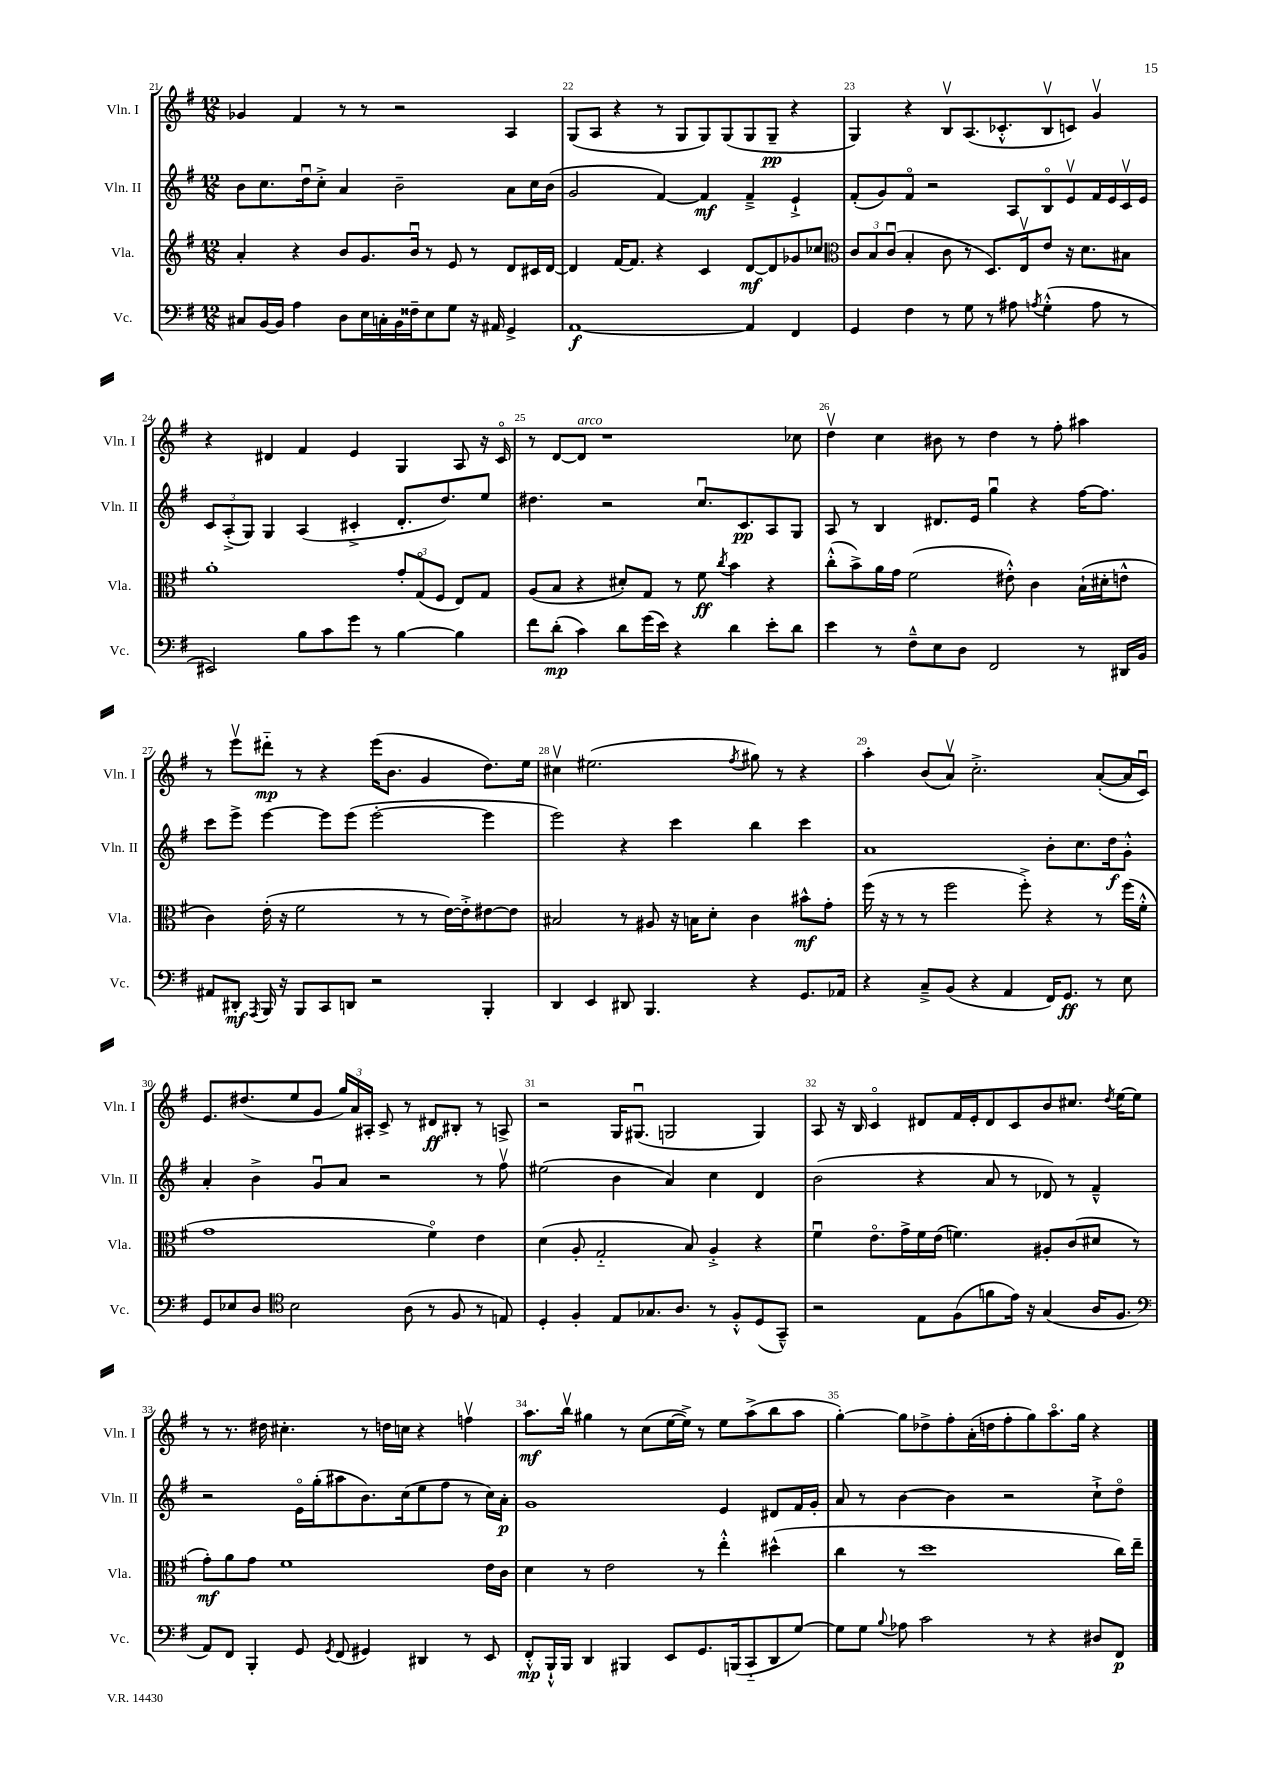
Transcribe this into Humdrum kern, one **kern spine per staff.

**kern	**kern	**kern	**kern
*staff4	*staff3	*staff2	*staff1
*clefF4	*clefG2	*clefG2	*clefG2
*k[f#]	*k[f#]	*k[f#]	*k[f#]
*M12/8	*M12/8	*M12/8	*M12/8
8C#	4a'	8b	4g-
[16BB	.	8.cc	.
16BB]	.	.	.
4A	4r	.	4f#
.	.	16ddu	.
.	.	8cc'^	.
8D	8b	4a	8r
16E	8.g	.	8r
16C'	.	.	.
16BB	.	2b~	2r
16F##~	16bu	.	.
8E	8r	.	.
8G	8e	.	.
16r	8r	.	.
16AA#	.	.	.
4GG^	8d	8a	4A
.	16c#	16cc	.
.	[16d	(16b	.
=	=	=	=
[1AA	4d]	2g	(8G
.	.	.	8A
.	[16f#	.	4r
.	8.f#]	.	.
.	4r	[4f#)	8r
.	.	.	8G
.	4c	4f#]	8G)
.	.	.	(8G
4AA]	[8d	4f#~^	8G
.	8d]	.	8G~
4FF#	8g-	4e`^	4r
.	8cc-	.	.
=	=	=	=
*	*clefC3	*	*
4GG	12c	(8f#'	4G)
.	12B	.	.
.	.	8g)	.
.	(12cu	.	.
4F#	4B'	8f#o	4r
.	.	2r	.
8r	8c	.	8Bv
8G	8r	.	(8.A
8r	8.D)	.	.
.	.	.	8.c-'^^
8A#	.	8A	.
.	16Ev	.	.
8qA	.	.	.
(4G'^^	8e	8Bo	8Bv
.	16r	8ev	8c)
.	8.d	.	.
8A	.	16f#	4gv
.	.	16e	.
8r	8B#	16cv	.
.	.	16e	.
=	=	=	=
2EE#)	1a'	12c	4r
.	.	(12A'^	.
.	.	12G)	.
.	.	4G	4d#
8B	.	(4A	4f#
8c	.	.	.
8g	.	4c#'^	4e
8r	.	.	.
[4B	12g'	8.d'	4G
.	(12Go	.	.
.	12F#	.	.
.	.	8.dd)	.
4B]	8E)	.	8A
.	8G	8ee	16r
.	.	.	16co
=	=	=	=
8f#	(8A	4.dd#	8r
(8d'	8B	.	[8d
4c)	4r	.	8d]
.	.	2r	1r
8d	8d#')	.	.
(16g	8G	.	.
16e)	.	.	.
4r	8r	.	.
.	8f#	8.ccu	.
.	8qcc	.	.
4d	4b	.	.
.	.	8.c	.
8e'	4r	8A	.
8d	.	8G	8cc-
=	=	=	=
4e	(8cc'^^	8A	4ddv
.	8b^)	8r	.
8r	16a	4B	4cc
.	16g	.	.
8F#~^^	(2f#	.	.
8E	.	8.d#	8b#
8D	.	.	8r
.	.	16e	.
2FF#	.	4ggu	4dd
.	8e#'^^)	.	.
.	4c	4r	8r
.	.	.	8ff#'
8r	(16B`	[16ff#	4aa#
.	16d#'	8.ff#]	.
16DD#	8e^^	.	.
16BB	.	.	.
=	=	=	=
8AA#	4c)	8ccc	8r
8DD#'	.	8eee^	8eeev
8qAAA	.	.	.
16BBB	(16e'	[4eee	8ddd#'~
16r	16r	.	.
8BBB	2f#	.	8r
8CC	.	8eee]	4r
8DD	.	(8eee	.
2r	.	[2eee'	(16eee
.	.	.	8.b
.	8r	.	.
.	8r	.	4g
.	[16e)	.	.
.	16e'^]	.	.
4BBB'	[8e#	4eee]	8.dd)
.	8e#]	.	.
.	.	.	16ee
=	=	=	=
4DD	2B#	2eee)	4cc#v
4EE	.	.	(2.ee#
8DD#	8r	4r	.
4.BBB	8A#	.	.
.	16r	4ccc	.
.	16B	.	.
.	8d'	.	.
.	.	.	8qff#
4r	4c	4bb	8gg#)
.	.	.	8r
8.GG	8b#^^	4ccc	4r
.	8g'	.	.
16AA-	.	.	.
=	=	=	=
4r	(16ff#	1a	4aa'
.	16r	.	.
.	8r	.	.
8C~^	8r	.	(8b
(8BB	2ff#	.	8av)
4r	.	.	2.cc'^
4AA	.	.	.
.	8ff#'^)	.	.
16FF#)	4r	8b'	.
8.GG	.	.	.
.	.	8.cc	.
8r	8r	.	([8a'
.	.	16dd	.
8E	(16ff#	8g'^^	16a]
.	16f#'^^	.	16cu)
=	=	=	=
8GG	1g	4a'	8.e
8E-	.	.	.
.	.	.	(8.dd#
8D	.	4b^	.
*clefC4	*	*	*
2B	.	.	8ee
.	.	8gu	8g
.	.	8a	24gg)
.	.	.	24a
.	.	.	24A#'
.	.	2r	8c^
(8A	.	.	8r
8r	4f#o)	.	8d#
8F#	.	.	8B#'
8r	4e	8r	8r
8E)	.	8ff#v	8A^
=	=	=	=
4D'	(4d	(2ee#	2r
4F#'	8A'	.	.
.	2G'~	.	.
8E	.	4b	16G
.	.	.	(8.G#u
8.G-	.	.	.
.	.	4a)	2G
8.A	.	.	.
.	8B)	.	.
8r	4A'^	4cc	.
8F#'^^	.	.	.
(8D	4r	4d	4G)
8GG~^^)	.	.	.
=	=	=	=
2r	4f#u	(2b	8A
.	.	.	16r
.	.	.	16B
.	8.eo	.	4co
.	16g^	.	.
8E	16f#	4r	8d#
.	(16e	.	.
(8F#	4.f)	.	16f#
.	.	.	16e'
8f	.	8a	8d#
16e)	.	8r	8c
16r	.	.	.
(4G	8A#'	8d-)	8b
.	(8c	8r	8.cc#
16A	8d#	4f#~^^	.
.	.	.	8qdd
8.F#	.	.	[16ee
.	8r	.	8ee]
=	=	=	=
*clefF4	*	*	*
8AA)	8g')	2r	8r
8FF#	8a	.	8.r
4BBB'	8g	.	.
.	.	.	16dd#
.	1f#	.	4.cc#'
8GG	.	16eo	.
.	.	(16gg'	.
8qGG	.	.	.
(8FF#	.	8aa#	.
4GG#)	.	8.b)	8r
.	.	.	16dd
.	.	(16cc	16cc
4DD#	.	8ee	4r
.	.	8ff#	.
8r	.	8r	4ffv
8EE	16e	16cc)	.
.	16c	16a'	.
=	=	=	=
8FF#'^^	4d	1g	8.aa
16BBB`^^	.	.	.
16BBB	.	.	16bbv
4DD	8r	.	4gg#
.	2e	.	.
4BBB#	.	.	8r
.	.	.	(8cc
8EE	.	.	[16ee
.	.	.	16ee^])
8.GG	8r	.	8r
.	4ee'^^	4e	8ee
(16BBB	.	.	.
8CC'~	.	.	(8aa^
8DD	(4dd#^^	8d#	8bb
[8G)	.	16f#	8aa
.	.	16g'	.
=	=	=	=
8G]	4cc	8a	[4gg')
8G	.	8r	.
8qqB	.	.	.
8A-	8r	[4b	8gg]
2c	1dd	.	8dd-^
.	.	4b]	8ff#'
.	.	.	(16a'
.	.	.	16dd
.	.	2r	8ff#'
8r	.	.	8gg)
4r	.	.	8.aao
.	.	.	16gg
8D#	.	8cc`^	4r
8FF#	16cc)	8ddo	.
.	16ee~	.	.
==	==	==	==
*-	*-	*-	*-
